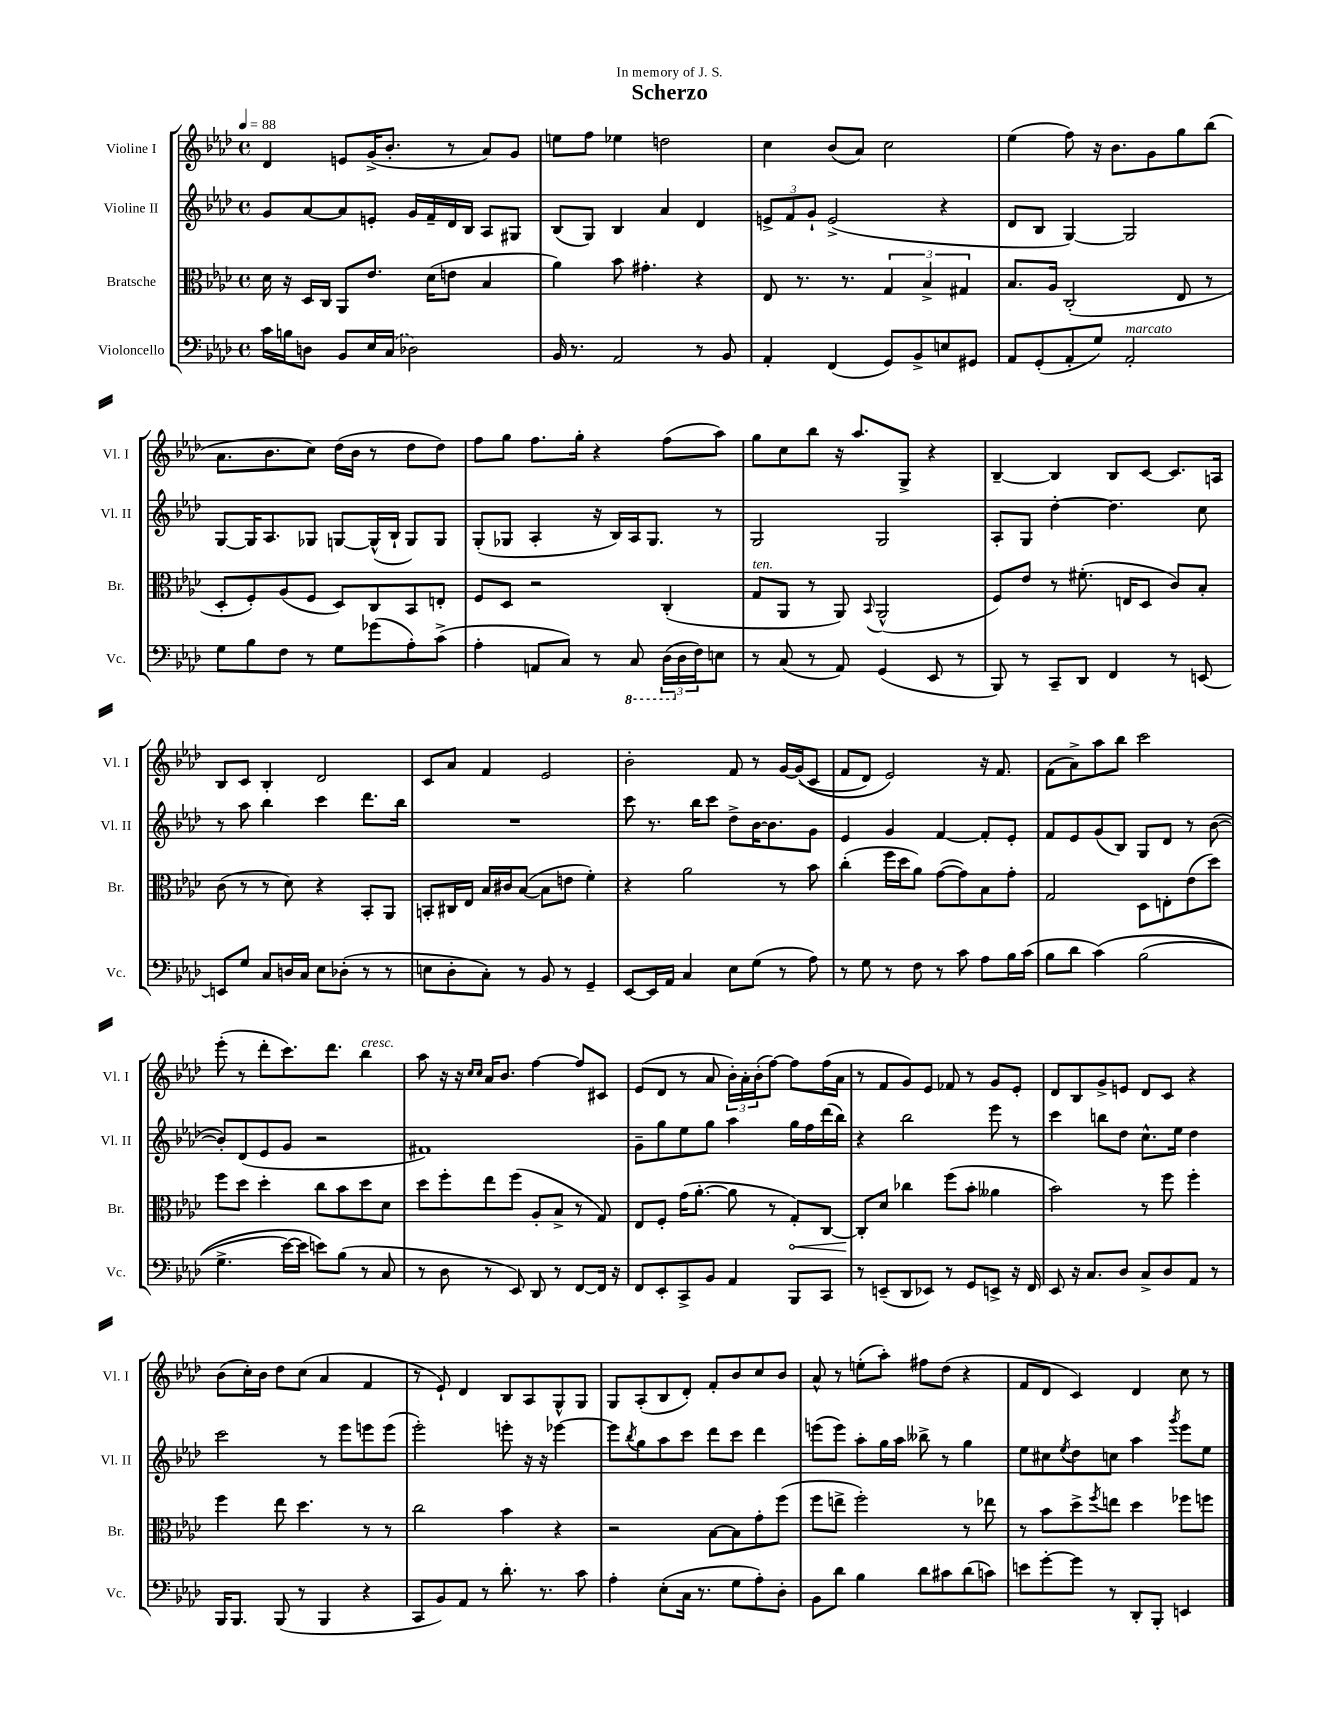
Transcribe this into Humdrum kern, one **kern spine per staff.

**kern	**kern	**kern	**kern
*staff4	*staff3	*staff2	*staff1
*clefF4	*clefC3	*clefG2	*clefG2
*k[b-e-a-d-]	*k[b-e-a-d-]	*k[b-e-a-d-]	*k[b-e-a-d-]
*M4/4	*M4/4	*M4/4	*M4/4
*met(c)	*met(c)	*met(c)	*met(c)
*MM88	*MM88	*MM88	*MM88
16c\LL	16d-\	8g/L	4d-/
16B\J	16r	.	.
8D\J	16D-/LL	[8a-/	.
.	16C/JJ	.	.
8BB-/L	8AA-/L	8a-/]	8e/L
16E-/L	8.e-/J	8e'/J	(16g^/K
(16C/JJ	.	.	8.b-'/J
2D-\)	.	16g/LL	.
.	(16d-\LK	16f~/	.
.	8e\J	16d-/	8r
.	.	16B-/JJ	.
.	4B-/	8A-/L	8a-/L)
.	.	8G#/J	8g/J
=	=	=	=
16BB-/	4a-\)	(8B-/L	8ee\L
8.r	.	.	.
.	.	8G/J)	8ff\J
2AA-/	8b-\	4B-/	4ee-\
.	4.g#'\	.	.
.	.	4a-/	2dd\
8r	4r	4d-/	.
8BB-/	.	.	.
=	=	=	=
4AA-'/	8E-/	12e^/L	4cc\
.	.	12f/	.
.	8.r	.	.
.	.	12g`/J	.
(4FF/	.	(2e^/	(8b-/L
.	8.r	.	.
.	.	.	8a-/J)
8GG/L)	6G/	.	2cc\
8BB-^/	.	.	.
.	6B-^/	.	.
8E/	.	4r	.
.	6G#/	.	.
8GG#/J	.	.	.
=	=	=	=
8AA-/L	8.B-/L	8d-/L	(4ee-\
(8GG'/	.	8B-/J	.
.	16A-/Jk	.	.
8AA-'/	(2C'/	[4G/)	8ff\)
8G/J)	.	.	16r
.	.	.	8.b-\L
2AA-'/	.	2G/]	.
.	.	.	8g\
.	8E-/	.	8gg\
.	8r	.	(8bb-\J
=	=	=	=
8G\L	8D-'/L	[8G/L	8.a-\L
8B-\	8F'/)	16G/]K	.
.	.	8.A-/	8.b-\
8F\J	(8A-/	.	.
8r	8F/J	8G-/J	8cc\J)
8G\L	8D-/L)	[8G/L	(16dd-\LL
.	.	.	16b-\JJ
(8g-\	8C/	(16G^^/]L	8r
.	.	16B-`/JJ	.
8A-'\)	8BB-/	8G/L)	8dd-\L
(8c^\J	8E'/J	8G/J	8dd-\J)
=	=	=	=
4A-'\	8F/L	(8G'/L	8ff\L
.	8D-/J	8G-/J	8gg\J
8AA/L	2r	4A-'/	8.ff\L
8C/J)	.	.	.
.	.	.	16gg'\Jk
8r	.	16r	4r
.	.	16B-/LL)	.
8CC/	.	16A-/J	.
.	.	8.G-/J	.
(24DD-\LL	(4C'/	.	(8ff\L
24D-\	.	.	.
24F\J)	.	.	.
8E\J	.	8r	8aa-\J)
=	=	=	=
8r	8G/L	2G/	8gg\L
(8C/	8AA-/J	.	8cc\
8r	8r	.	8bb-\J
8AA-/)	8AA-/)	.	16r
.	.	.	8.aa-/L
.	8qqBB-/	.	.
(4GG/	(2AA-^^/	2G/	.
.	.	.	8G^/J
8EE-/	.	.	4r
8r	.	.	.
=	=	=	=
8BBB-/)	8F/L)	8A-'/L	[4B-~/
8r	8e-/J	8G/J	.
8CC~/L	8r	[4dd-'\	4B-/]
8DD-/J	(8.f#'\	.	.
4FF/	.	4.dd-\]	8B-/L
.	16E/LK	.	.
.	8D-/J	.	[8c/J
8r	8c/L)	.	8.c/]L
[8EE/	8B-'/J	8cc\	.
.	.	.	16A/Jk
=	=	=	=
8EE/]L	(8c\	8r	8B-/L
8G/J	8r	8aa-\	8c/J
8C/L	8r	4bb-\	4B-'/
16D/L	8d-\)	.	.
16C/JJ	.	.	.
8E-\L	4r	4ccc\	2d-/
(8D-'\J	.	.	.
8r	8BB-'/L	8.ddd-\L	.
8r	8AA-/J	.	.
.	.	16bb-\Jk	.
=	=	=	=
8E\L	8BB'/L	1r	8c/L
8D-'\	16C#/L	.	8a-/J
.	16E-/JJ	.	.
8C'\J)	16B-/LL	.	4f/
.	16c#/J	.	.
8r	([8B-/J	.	.
8BB-/	8B-\]L	.	2e-/
8r	8e\J	.	.
4GG~/	4f'\)	.	.
=	=	=	=
[8EE-/L	4r	8ccc\	2b-'\
16EE-/]L	.	8.r	.
16AA-/JJ	.	.	.
4C/	2a-\	.	.
.	.	16bb-\LK	.
.	.	8ccc\J	.
8E-\L	.	8dd-^\L	8f/
(8G\J	.	[16b-\K	8r
.	.	8.b-\]	.
8r	8r	.	[16g/LL
.	.	.	&((16g/]J
8A-\)	8b-\	8g\J	8c/J
=	=	=	=
8r	(4cc'\	4e-/	8f/L
8G\	.	.	8d-/J)
8r	16ff\LL	4g/	2e-/&)
.	16dd-\J	.	.
8F\	8a-\J)	.	.
8r	([8g\L	[4f/	.
8c\	8g\])	.	.
8A-\L	8B-\	8f'/]L	16r
.	.	.	8.f/
16B-\L	8g'\J	8e-'/J	.
(16c\JJ	.	.	.
=	=	=	=
8B-\L	2G/	8f/L	(8f\L
8d-\J	.	8e-/	8a-^\)
&(4c\)	.	(8g/	8aa-\
.	.	8B-/J)	8bb-\J
(2B-\	8D-\L	8G/L	2ccc\
.	8E'\	8d-/J	.
.	(8e-\	8r	.
.	8dd-\J)	([8b-\	.
=	=	=	=
4.G^\	8ff\L	8b-'/]L)	(8eee-'\
.	8dd-\J	(8d-/	8r
.	4dd-'\	8e-/	8ddd-'\L
[16e-\LL)	.	8g/J	8.ccc\)
16e-\]JJ	.	.	.
8e\L&)	8cc\L	2r	.
.	.	.	8.ddd-\J
(8B-\J	8b-\	.	.
8r	8dd-\	.	4bb-\
8C/	8d-\J	.	.
=	=	=	=
8r	8dd-\L	1f#)	8aa-\
8D-\	8ff'\	.	16r
.	.	.	16r
.	.	.	16qqcc/LL
.	.	.	16qqcc/JJ
8r	8ee-\	.	16a-/LK
.	.	.	8.b-/J
8EE-/)	(8ff\J	.	.
8DD-/	8A-'/L	.	[4ff\
8r	8B-^/J	.	.
[8FF/L	8r	.	8ff/]L
16FF/]Jk	8G/)	.	8c#/J
16r	.	.	.
=	=	=	=
8FF/L	8E-/L	8g~\L	(8e-/L
8EE-'/	8F'/J	8gg\	8d-/J
8CC^/	(16g\LK	8ee-\	8r
.	[8.a-'\J	.	.
8BB-/J	.	8gg\J	8a-/
4AA-/	8a-\]	4aa-\	24b-'\LL)
.	.	.	24a-'\
.	.	.	(24b-'\J
.	8r	.	[8ff\J)
8BBB-/L	8G'/L)	16gg\LL	8ff\]L
.	.	16ff\	.
8CC/J	[8C/J	(16ddd-\	(16ff\L
.	.	16bb-\JJ)	16a-\JJ
=	=	=	=
8r	8C'/]L	4r	8r
(8EE~/L	8d-/J	.	8f/L
8DD-/	4cc-\	2bb-\	8g/)
8EE-/J)	.	.	8e-/J
8r	(8ff\L	.	8f-/
8GG/L	8b-'\J	.	8r
8EE^/J	4a--\	8eee-\	8g/L
16r	.	8r	8e-'/J
16FF/	.	.	.
=	=	=	=
8EE-/	2b-\)	4ccc\	8d-/L
16r	.	.	8B-/
8.C/L	.	.	.
.	.	8bb\L	8g^/
8D-/J	.	8dd-\J	8e/J
8C^/L	8r	8.cc^^\L	8d-/L
8D-/	8ff\	.	8c/J
.	.	16ee-\Jk	.
8AA-/J	4ff'\	4dd-\	4r
8r	.	.	.
=	=	=	=
16BBB-/LK	4ff\	2ccc\	(8b-\L
8.BBB-/J	.	.	.
.	.	.	16cc'\L)
.	.	.	16b-\JJ
(8BBB-/	8ee-\	.	8dd-\L
8r	4.dd-\	.	(8cc\J
4BBB-/	.	8r	4a-/
.	.	8eee-\L	.
4r	8r	8eee\	4f/
.	8r	(8eee\J	.
=	=	=	=
8CC/L	2cc\	2eee-'\)	8r
8BB-/)	.	.	8e-`/)
8AA-/J	.	.	4d-/
8r	.	.	.
8.d-'\	4b-\	8eee'\	8B-/L
.	.	16r	8A-/
8.r	.	16r	.
.	4r	[4eee-\	8G^^/
8c\	.	.	8G/J
=	=	=	=
4A-'\	2r	8eee-\]L	8G/L
.	.	8qbb-/	.
.	.	8gg\	(8A-'/
(8E-'\L	.	8aa-\	8B-/
16C\Jk	.	8ccc\J	8d-'/J)
8.r	.	.	.
.	[8B-\L	8ddd-\L	8f'/L
8G\L	8B-\]	8ccc\J	8b-/
8A-'\)	8g'\	4ddd-\	8cc/
8D-'\J	(8ff\J	.	8b-/J
=	=	=	=
8BB-\L	8ff\L	(8eee\L	8a-^^/
8d-\J	8ee^\J	8eee\J)	8r
4B-\	2ff'\)	8aa-'\L	(8ee'\L
.	.	16gg\L	8aa-'\J)
.	.	16aa-\JJ	.
8d-\L	.	8bb--^\	8ff#\L
8c#\	.	8r	(8dd-\J
(8d-\	8r	4gg\	4r
8c\J)	8ee-\	.	.
=	=	=	=
8e\L	8r	8ee-\L	8f/L
[8g'\	8b-\L	8cc#\	8d-/J
.	.	8qee-/	.
8g\]J	8dd-^\	8dd-\	4c/)
.	8qff/	.	.
8r	8ee\J	8cc\J	.
8DD-'/L	4dd-\	4aa-\	4d-/
8BBB-'/J	.	.	.
.	.	8qggg/	.
4EE/	8ff-\L	8eee-\L	8cc\
.	8ff\J	8ee-\J	8r
==	==	==	==
*-	*-	*-	*-
